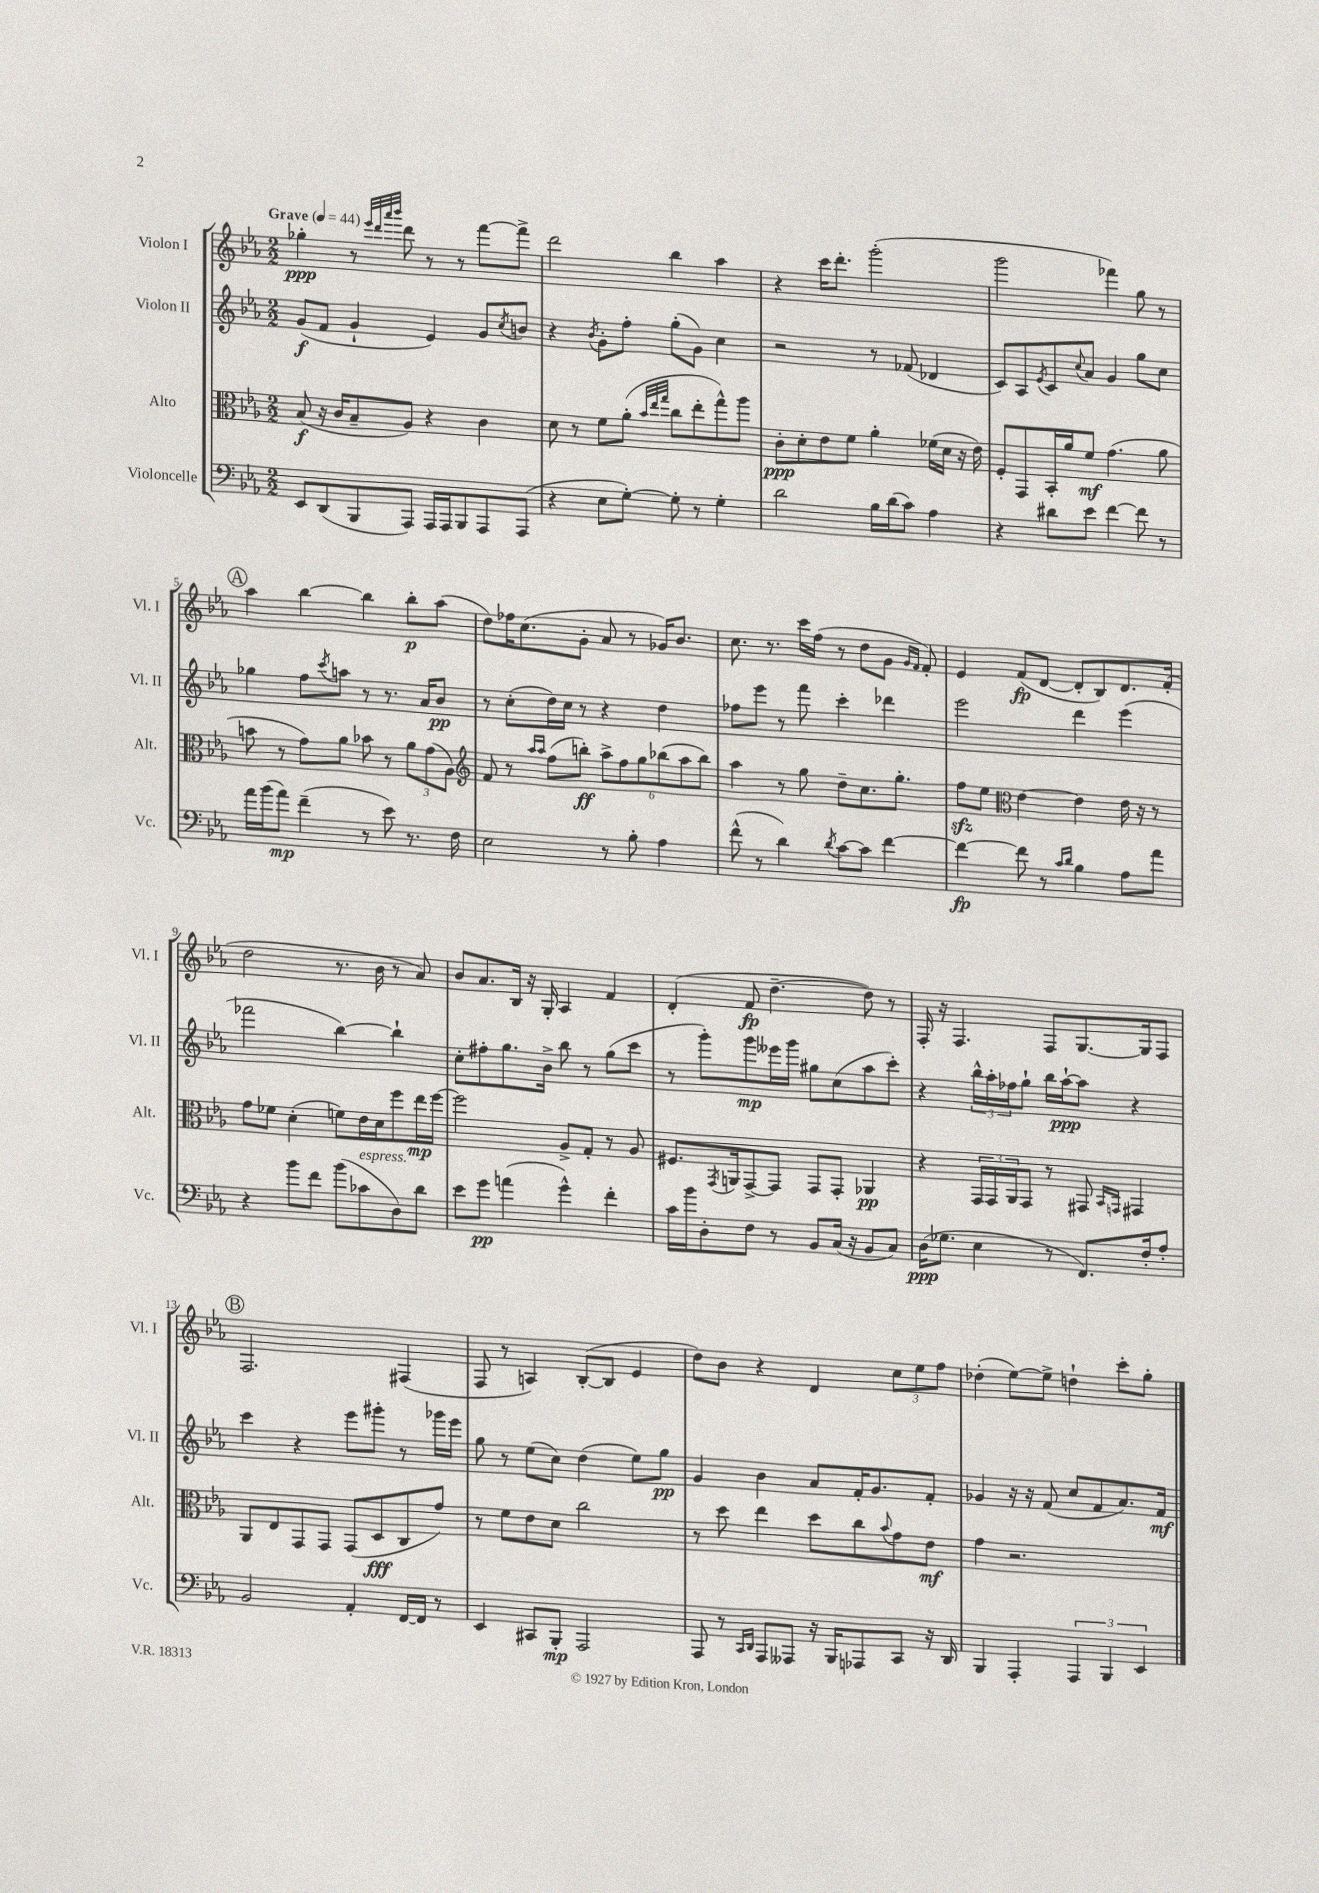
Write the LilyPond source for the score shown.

<<
\new StaffGroup <<
\new Staff = "s0" \with { instrumentName = "Violon I" shortInstrumentName = "Vl. I" } {
    \clef treble \key ees \major \numericTimeSignature \time 2/2 \tempo "Grave" 4 = 44
    ges''4-.\ppp r8 \grace { ees'''32 d'''32 aes'''32 bes'''32 } d'''8 r8 r8 f'''8~ f'''8-> |
    d'''2 bes''4 aes''4 |
    r4 c'''16 d'''8.-. g'''2-.( |
    g'''2 fes'''4) g''8 r8 |
    \mark \markup { \circle "A" } aes''4 bes''4~ bes''4 bes''8-.\p aes''8( |
    d''8) fes''16 c''8.( g'8-. aes'8 r8 ges'16) bes'8. |
    c''8. r8. c'''16 f''16( r8 d''8 g'8 \grace { g'16 f'16 } f'8-.) |
    ees'4 f'8\fp( d'8~ d'8-. bes8) d'8. f'16-.( |
    d''2 r8. bes'16 r8 aes'8) |
    bes'8 aes'8. bes16 r16 g16-. aes4 f'4 |
    d'4-.( f'8\fp d''4.~-- d''8) r8 |
    f16-. r16 f4. f8 g8.~ g16 f8 |
    \mark \markup { \circle "B" } f2. fis4( |
    f8 r8 a4) bes8~-.( bes8 ees'4 |
    d''8) bes'8 r4 d'4 \tuplet 3/2 { c''8 ees''8 f''8 } |
    des''4-.( ees''8~) ees''8-> d''4-! c'''8-. g''8-. \bar "|." |
}
\new Staff = "s1" \with { instrumentName = "Violon II" shortInstrumentName = "Vl. II" } {
    \clef treble \key ees \major \numericTimeSignature \time 2/2
    g'8\f( f'8 g'4-! ees'4) g'8 \acciaccatura { c''8 } b'8 |
    r4 \acciaccatura { bes'8 } g'8-. f''8-. g''8-.( g'8) c''4 |
    r2 r8 fes'8( des'4 |
    c'8) aes8 \acciaccatura { ees'8 } c'8 \appoggiatura { c''8 } aes'8 g'4 g''8 c''8 |
    \mark \markup { \circle "A" } ges''4 f''8 \acciaccatura { c'''8 } a''8 r8 r8. aes'16 bes'8\pp |
    r8 c''8-.( d''16) c''16 r8 r4 d''4 |
    fes''8 ees'''8 r8 f'''8 c'''4-. des'''4 |
    ees'''2 d'''4 ees'''4( |
    fes'''2 bes''4~) bes''4-! |
    c''8-. fis''8-. g''8. bes'16-> bes''8 r8 g''8( c'''8 |
    r8 g'''8-.) g'''8\mp eeses'''16 g'''16 gis''8 c''8( aes''8 c'''8-.) |
    r4 \tuplet 3/2 { bes''16-^ aes''16-. fes''16 } g''8-! bes''16 aes''16~-!\ppp aes''8 r4 |
    \mark \markup { \circle "B" } c'''4 r4 ees'''8 gis'''8-. r8 ges'''16 ees'''16 |
    g''8 r8 ees''8( c''8) d''4( ees''8) g''8\pp |
    g'4 bes'4 aes'8 f'16-. g'8. f'8-. |
    ges'4 r16 r16 f'8( c''8 f'8 aes'8.) f'16\mf \bar "|." |
}
\new Staff = "s2" \with { instrumentName = "Alto" shortInstrumentName = "Alt." } {
    \clef alto \key ees \major \numericTimeSignature \time 2/2
    bes8\f( r16 c'16 bes8-- aes8) r4 c'4 |
    d'8 r8 f'8 aes'8-.( \grace { bes'32 ees''32 g''32 } c''8 ees''8-. g''8-^) aes''8 |
    c'8-.\ppp d'8-. ees'8 f'8 aes'4-. fes'16( d'16 r16 ees'16) |
    f8-. g,8 bes,16-. aes'16 f'8\mf g'4.( aes'8 |
    \mark \markup { \circle "A" } b'8 r8 g'8) aes'8 bes'8 r8 \tuplet 3/2 { aes'8 g'8( aes8) } |
    \clef treble f'8 r8 \grace { aes''16 aes''16 } f''8( b''8-.\ff) \tuplet 6/4 { aes''8-> f''8 g''8 bes''8( aes''8 bes''8) } |
    aes''4 r8 g''8 d''8-- c''8. g''8.-. |
    f''8\sfz ees''8 \clef alto ees'4~ ees'4 ees'16 r16 r8 |
    g'8 fes'8 d'4-.( f'8) ees'16 d'16 f''8 ees''16\mp f''16~ |
    f''2 aes8-> g8-. r8 aes8 |
    fis8. \acciaccatura { g,8 } a,16 g,8~-> g,8 g,8 g,8-. aes,4\pp |
    r4 \tuplet 3/2 { g,16 g,16 aes,16 } g,8 r8 gis,8 \grace { bes,16 g,16 } gis,4 |
    \mark \markup { \circle "B" } aes,8 ees8 g,8 g,8 g,8( d8\fff c8 g'8) |
    r8 f'8 ees'8 d'8 c''2 |
    r8 d''8 ees''4 d''8 c''8 \appoggiatura { bes'8 } g'8 ees'8\mf |
    g'4 r2. \bar "|." |
}
\new Staff = "s3" \with { instrumentName = "Violoncelle" shortInstrumentName = "Vc." } {
    \clef bass \key ees \major \numericTimeSignature \time 2/2
    ees,8 d,8( bes,,8 aes,,8) aes,,16 aes,,16 bes,,8 aes,,8 aes,,8( |
    r4 ees8 g8~-.) g8-. r8 g4-. |
    d'2 bes16 d'16( c'8) aes4 |
    r4 dis'8 ees'8 f'4~ f'8 r8 |
    \mark \markup { \circle "A" } aes'16 bes'16( aes'8\mp) f'4--( r8 ees'8) r8. f16 |
    ees2 r8 bes8-. aes4 |
    f'8-^( r8 d'4) \acciaccatura { d'8 } c'8~ c'8 f'4~ |
    f'4~\fp f'8 r8 \grace { c'16 d'16 } bes4 aes8 aes'8 |
    r4 bes'8 f'8 bes'8( ces'8^\markup { \italic "espress." } d8) d'8 |
    ees'8 g'8\pp a'4( g'4-^) f'4-. |
    c'16 bes'16 d8-. f8 r8 bes,8 c16( r16 bes,8 c8) |
    d16\ppp( ges8. ees4 r8 f,8.) f16-. aes8-. |
    \mark \markup { \circle "B" } bes,2 aes,4-. f,16~ f,16 r8 |
    ees,4 cis,8 bes,,8-.\mp aes,,2 |
    aes,,8 r8 \grace { c,16 d,16 } aes,,8 aeses,,8 r16 bes,,16 aes,,8 c,8 r16 d,16 |
    bes,,4 aes,,4-. \tuplet 3/2 { aes,,4 bes,,4 ees,4 } \bar "|." |
}
>>
>>
